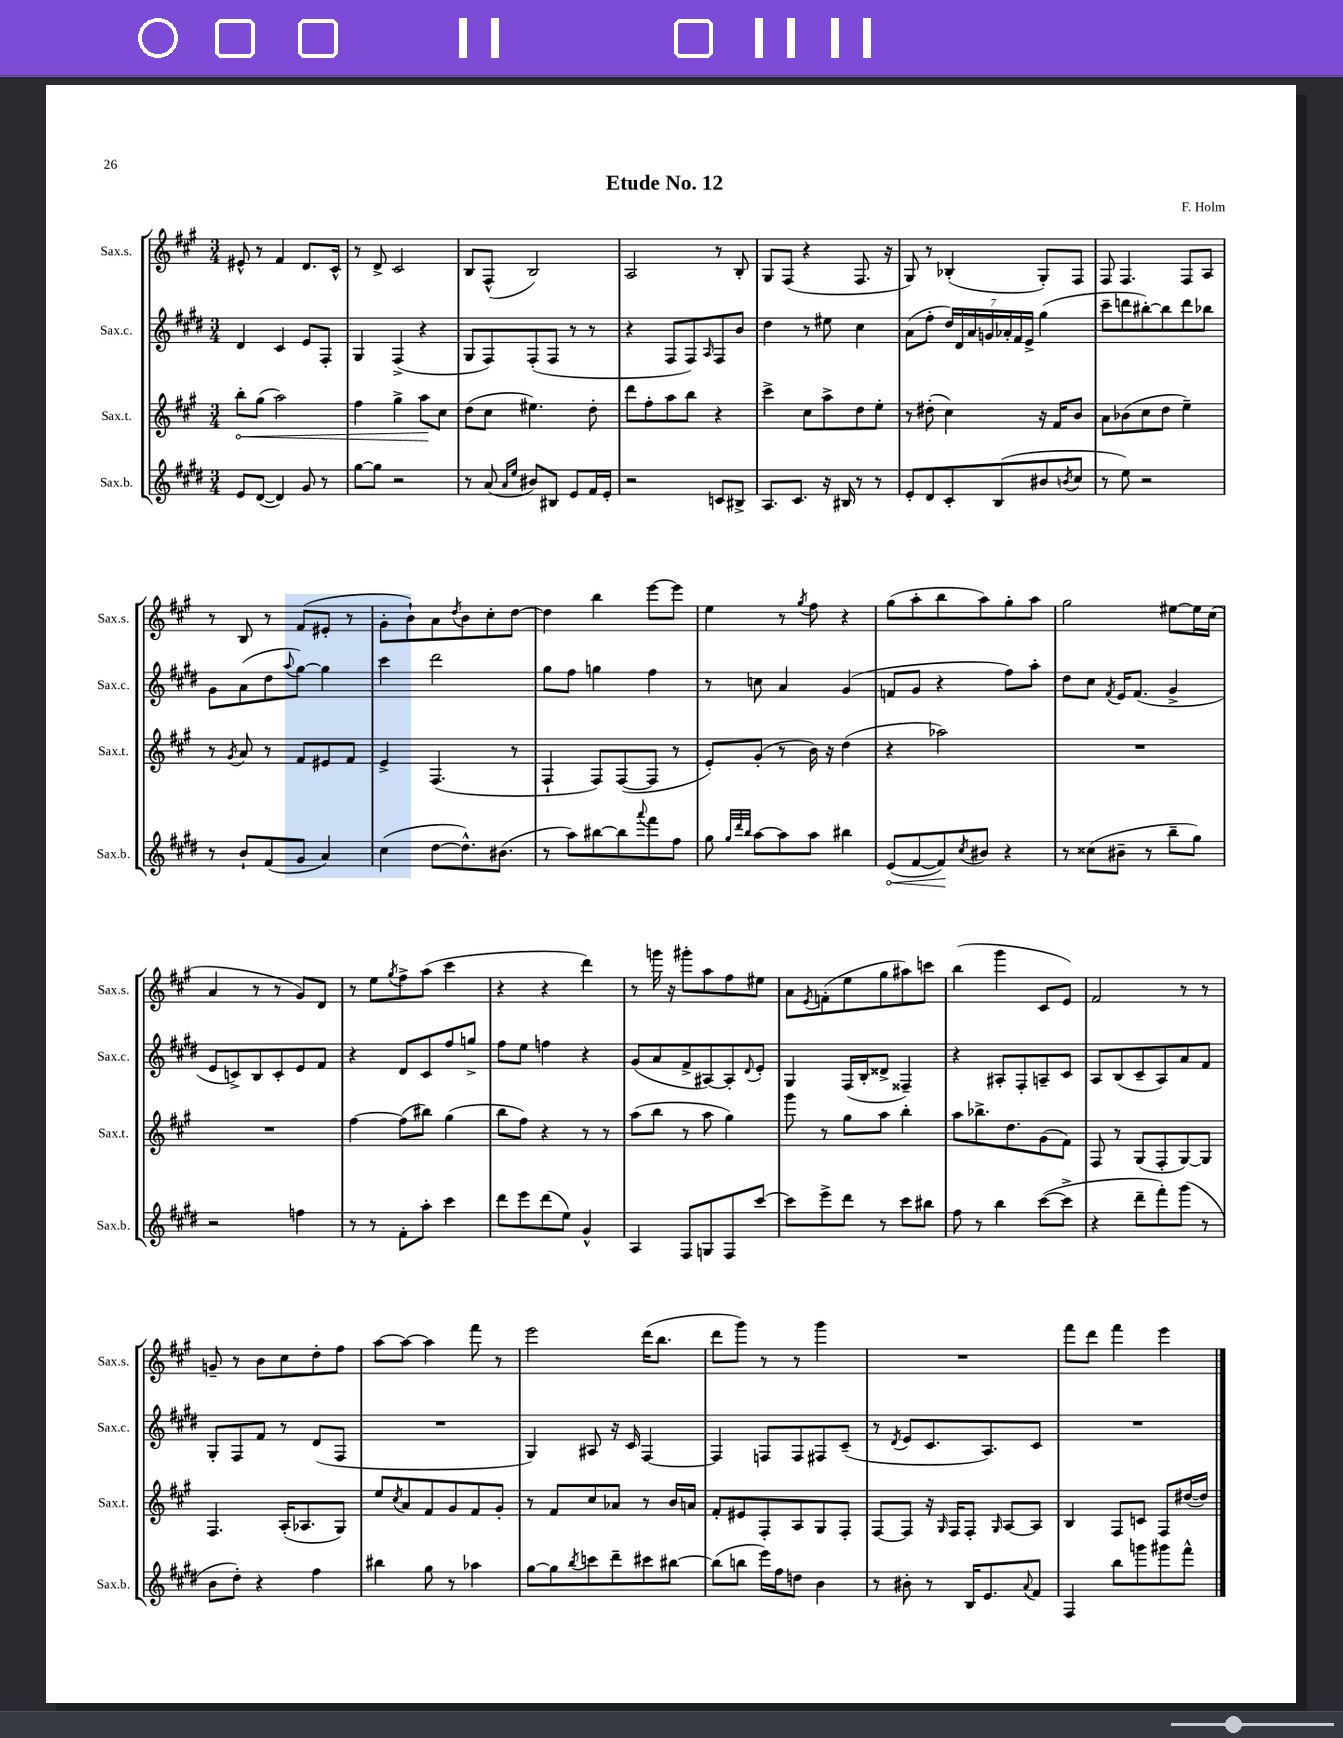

**kern	**dynam	**kern	**dynam	**kern	**kern
*part4	*part4	*part3	*part3	*part2	*part1
*staff4	*staff4	*staff3	*staff3	*staff2	*staff1
*I"Sax.b.	*	*I"Sax.t.	*	*I"Sax.c.	*I"Sax.s.
*I'Sax.b.	*	*I'Sax.t.	*	*I'Sax.c.	*I'Sax.s.
*clefG2	*	*clefG2	*	*clefG2	*clefG2
*k[f#c#g#d#]	*	*k[f#c#g#]	*	*k[f#c#g#d#]	*k[f#c#g#]
*M3/4	*	*M3/4	*	*M3/4	*M3/4
=1	=1	=1	=1	=1	=1
!	!	!	!LO:HP:b	!	!
8e/L	.	8bb'\L	<	4d#/	8e#X^^/
([8d#/J	.	(8gg#\J	.	.	8r
4d#/])	.	2aa\)	.	4c#/	4f#/
8g#/	.	.	.	8e/L	8.d/L
8r	.	.	.	8F#'/J	.
.	.	.	.	.	16c#^^/Jk
=2	=2	=2	=2	=2	=2
[8gg#\L	.	4ff#\	.	4G#/	8r
8gg#\J]	.	.	.	.	8d^/
2r	.	4gg#^\	.	(4F#^/	2c#/
.	.	8aa\L	.	4r	.
.	.	8cc#\J	[	.	.
=3	=3	=3	=3	=3	=3
8r	.	(8dd\L	.	8G#/L	8B/L
(8a/	.	8cc#\J	.	8F#/)	(8F#^^/J
16qqa/LL	.	.	.	.	.
16qqee/JJ	.	.	.	.	.
8b#X/L)	.	4.ee#X\)	.	(8F#'/	2B/)
8B#X/J	.	.	.	8F#/J	.
8e/L	.	.	.	8r	.
16f#/L	.	8dd'\	.	8r	.
16e'/JJ	.	.	.	.	.
=4	=4	=4	=4	=4	=4
2r	.	8ddd\L	.	4r	2A/
.	.	8ff#'\	.	.	.
.	.	8aa\	.	8F#/L	.
.	.	8bb\J	.	8F#/)	.
.	.	.	.	16qqA/	.
8cn/L	.	4r	.	8F#/	8r
8B#X^/J	.	.	.	8b/J	8B'/
=5	=5	=5	=5	=5	=5
8.A/L	.	4ccc#^\	.	4dd#\	8G#/L
.	.	.	.	.	(8F#/J
8.c#/J	.	.	.	.	.
.	.	8cc#\L	.	8r	4r
16r	.	8aa^\	.	8ee#X\	.
16B#X/	.	.	.	.	.
8r	.	8dd\	.	4cc#\	8.F#/
8r	.	8ee'\J	.	.	.
.	.	.	.	.	16r
=6	=6	=6	=6	=6	=6
8e'/L	.	8r	.	(8a\L	8G#/)
8d#/	.	(8dd#X'\	.	8ff#'\J	8r
8c#'/	.	4cc#\)	.	28dd#/LL)	(4B-X'/
.	.	.	.	28d#/	.
.	.	.	.	28a/	.
.	.	.	.	28gn/	.
(8B/	.	.	.	.	.
.	.	.	.	28a-X'/	.
.	.	.	.	28f#/	.
.	.	.	.	28e^/JJ	.
8b#X/	.	16r	.	(4gg#\	8G#'/L)
.	.	16f#/KL	.	.	.
8qbn/	.	.	.	.	.
8cc#/J	.	8b/J	.	.	8F#/J
=7	=7	=7	=7	=7	=7
8r	.	8a\L	.	8ccc#~\L	8F#/
8ee\)	.	(8b-X\	.	8dddn\	4.F#/
2r	.	8cc#\	.	[8bb#X'\)	.
.	.	8dd\J	.	8bb#\]	.
.	.	4ee~\)	.	8ddd\	8F#/L
.	.	.	.	8bb-X\J	8A/J
!!LO:LB:g=z
=8	=8	=8	=8	=8	=8
8r	.	8r	.	8g#\L	8r
.	.	8qg#/	.	.	.
8b`/L	.	8a/	.	(8a\	8B/
(8f#/	.	8r	.	8dd#\	8r
.	.	.	.	8qqaa/	.
8g#/J	.	8f#/L	.	[8gg#\J)	(8f#/L
4a/)	.	8e#X/	.	4gg#\]	8e#X'/J
.	.	8f#/J	.	.	8r
=9	=9	=9	=9	=9	=9
(4cc#\	.	4e^/	.	4ccc#\	8g#'\L
.	.	.	.	.	8b`\)
[8dd#\L	.	(4.F#/	.	2ddd#\	8a\
.	.	.	.	.	8qdd/
8.dd#^^\])	.	.	.	.	8b\
.	.	.	.	.	8cc#'\
(8.b#X\J	.	.	.	.	.
.	.	8r	.	.	[8dd\J
=10	=10	=10	=10	=10	=10
8r	.	4F#`/	.	8gg#\L	4dd\]
8aa\L)	.	.	.	8ff#\J	.
[8bb#X\	.	8F#/L)	.	4ggn\	4bb\
8bb#\]	.	([8F#/	.	.	.
8qqaaa/	.	.	.	.	.
8fff#\	.	8F#/J]	.	4ff#\	[8eee\L
8ff#\J	.	8r	.	.	8eee\J]
=11	=11	=11	=11	=11	=11
8gg#\	.	8e'/L)	.	8r	4ee\
32qqgg#/LLL	.	.	.	.	.
32qqddd#/	.	.	.	.	.
32qqbb/JJJ	.	.	.	.	.
[8aa\L	.	(8g#'/J	.	8ccn\	.
8aa\]	.	8r	.	4a/	8r
.	.	.	.	.	8qgg#/
8aa\J	.	16b\)	.	.	8ff#\
.	.	16r	.	.	.
4bb#X\	.	(4dd\	.	(4g#/	4r
=12	=12	=12	=12	=12	=12
!	!LO:HP:b	!	!	!	!
(8e/L	<	4r	.	8fn/L	(8gg#\L
[8f#/	.	.	.	8g#/J	8aa'\
8f#/])	.	2aa-X\)	.	4r	8bb\
8qcc#/	.	.	.	.	.
8b#X/J	[	.	.	.	8aa\)
4r	.	.	.	8ff#\L)	8gg#'\
.	.	.	.	8aa'\J	8aa\J
=13	=13	=13	=13	=13	=13
8r	.	2.r	.	8dd#\L	2gg#\
(8cc##X\L	.	.	.	8cc#\J	.
.	.	.	.	8qf#/	.
8b#X~\J	.	.	.	16e/KL	.
.	.	.	.	(8.f#/J	.
8r	.	.	.	.	.
8bb~\L	.	.	.	4g#^/	[8ee#X\L
8gg#\J)	.	.	.	.	16ee#\L]
.	.	.	.	.	(16cc#\JJ
!!LO:LB:g=z
=14	=14	=14	=14	=14	=14
2r	.	2.r	.	8e/L	4a/
.	.	.	.	8cn^/)	.
.	.	.	.	8B/	8r
.	.	.	.	8c'/	8r
4ffn\	.	.	.	8e/	8g#/L)
.	.	.	.	8f#/J	8d/J
=15	=15	=15	=15	=15	=15
8r	.	[4ff#\	.	4r	8r
8r	.	.	.	.	8ee\L
.	.	.	.	.	8qgg#/
8f#'\L	.	(8ff#\L]	.	8d#/L	8ff#^\
8aa'\J	.	8bb#X\J)	.	8c#/	(8aa\J
4ccc#\	.	(4gg#\	.	8ff#/	4ccc#\
.	.	.	.	8ggn^/J	.
=16	=16	=16	=16	=16	=16
8ddd#\L	.	8bb\L	.	8ff#\L	4r
8eee\	.	8ff#\J)	.	8ee\J	.
(8ddd#\	.	4r	.	4ffn\	4r
8ee\J)	.	.	.	.	.
4g#^^/	.	8r	.	4r	4ddd\)
.	.	8r	.	.	.
=17	=17	=17	=17	=17	=17
4A/	.	(8aa\L	.	(8g#/L	8r
.	.	8bb\J	.	8a/	16gggn\
.	.	.	.	.	16r
8F#/L	.	8r	.	8f#^/	8ggg#X'\L
8Gn/	.	8aa\	.	[8A#X/)	8aa\
8F#/	.	4gg#\)	.	8A#'/]	8ff#\
.	.	.	.	8qqd#/	.
[8ccc#/J	.	.	.	8e'/J	8ee#X\J
=18	=18	=18	=18	=18	=18
8ccc#\L]	.	8ggg#\	.	4G#/	8a\L
.	.	.	.	.	8qe/
8eee^\	.	8r	.	.	(8fn'\
8ddd#\J	.	8gg#\L	.	(16F#/LL	8ee\
.	.	.	.	16B'/J	.
8r	.	8aa\J	.	8d##X^/J	8gg#\
8ccc#\L	.	4bb'\	.	4F##X~/)	8aa#X\)
8bb#X\J	.	.	.	.	8cccn\J
=19	=19	=19	=19	=19	=19
8ff#\	.	8aa\L	.	4r	(4bb\
8r	.	8.bb-X^\	.	.	.
4bb\	.	.	.	8A#X'/L	4ggg#\
.	.	8.dd\	.	.	.
.	.	.	.	8F#'/	.
([8ccc#\L	.	(8g#\	.	8An~/	8c#/L
8ccc#^\J]	.	8f#\J)	.	8c#/J	8e/J)
=20	=20	=20	=20	=20	=20
4r	.	8F#/	.	8A/L	2f#/
.	.	8r	.	(8B/	.
8ddd#~\L	.	(8G#/L	.	8c#~/	.
8fff#'\)	.	8F#'/	.	8A/)	.
(8ggg#\J	.	[8G#/)	.	8a/	8r
8r	.	8G#/J]	.	8f#/J	8r
!!LO:LB:g=z
=21	=21	=21	=21	=21	=21
8b\L	.	4.F#/	.	8G#'/L	8gn~/
8dd#'\J)	.	.	.	8F#/	8r
4r	.	.	.	8f#/J	8b\L
.	.	(16A'/KL	.	8r	8cc#\
.	.	8.A-X/	.	.	.
4ff#\	.	.	.	(8d#/L	8dd'\
.	.	8G#/J)	.	8F#/J	8ff#\J
=22	=22	=22	=22	=22	=22
4bb#X\	.	8ee/L	.	2.r	[8aa\L
.	.	8qcc#/	.	.	.
.	.	8a/	.	.	8aa\J_
8gg#\	.	8f#/	.	.	4aa\]
8r	.	8g#/	.	.	.
4aa-X\	.	8f#/	.	.	8fff#\
.	.	8g#'/J	.	.	8r
=23	=23	=23	=23	=23	=23
[8gg#\L	.	8r	.	4G#/)	2eee\
8gg#\]	.	8f#/L	.	.	.
8qbb/	.	.	.	.	.
8cccn\	.	8cc#/	.	8A#X/	.
8ddd#~\	.	8a-X/J	.	16r	.
.	.	.	.	16c#/	.
8ccc#X\	.	8r	.	[4F#/	(16ddd\KL
.	.	.	.	.	8.bb\J
[8bb#X\J	.	16b/LL	.	.	.
.	.	16an/JJ	.	.	.
=24	=24	=24	=24	=24	=24
(8bb#\L]	.	8f#'/L	.	4F#/]	8ddd\L
8bbn\J	.	8e#X/	.	.	8ggg#\J)
16eee\LL)	.	8F#'/	.	8Fn/L	8r
16ff#\J	.	.	.	.	.
8ddn\J	.	8A/	.	8F/	8r
4b\	.	8G#/	.	8F#X/	4ggg#\
.	.	8F#'/J	.	(8c#~/J	.
=25	=25	=25	=25	=25	=25
8r	.	[8F#/L	.	8r	2.r
.	.	.	.	8qd#/	.
8b#X'\	.	8F#/J]	.	8e/L	.
8r	.	16r	.	8.c#/	.
.	.	16qqG#/	.	.	.
.	.	16F#/KL	.	.	.
16B/KL	.	8F#'/J	.	.	.
8.e/	.	.	.	8.A/)	.
.	.	16qqG#/	.	.	.
.	.	[8A/L	.	.	.
8qqa/	.	.	.	.	.
8f#/J	.	8A/J]	.	8c#/J	.
=26	=26	=26	=26	=26	=26
4F#/	.	4B/	.	2.r	8fff#\L
.	.	.	.	.	8ddd\J
8bb\L	.	8F#/L	.	.	4fff#\
8gggn\	.	8cn/J	.	.	.
8ggg#X\	.	8F#/L	.	.	4eee\
8fff#^^\J	.	([16dd#X/L	.	.	.
.	.	16dd#/JJ])	.	.	.
==	==	==	==	==	==
*-	*-	*-	*-	*-	*-
